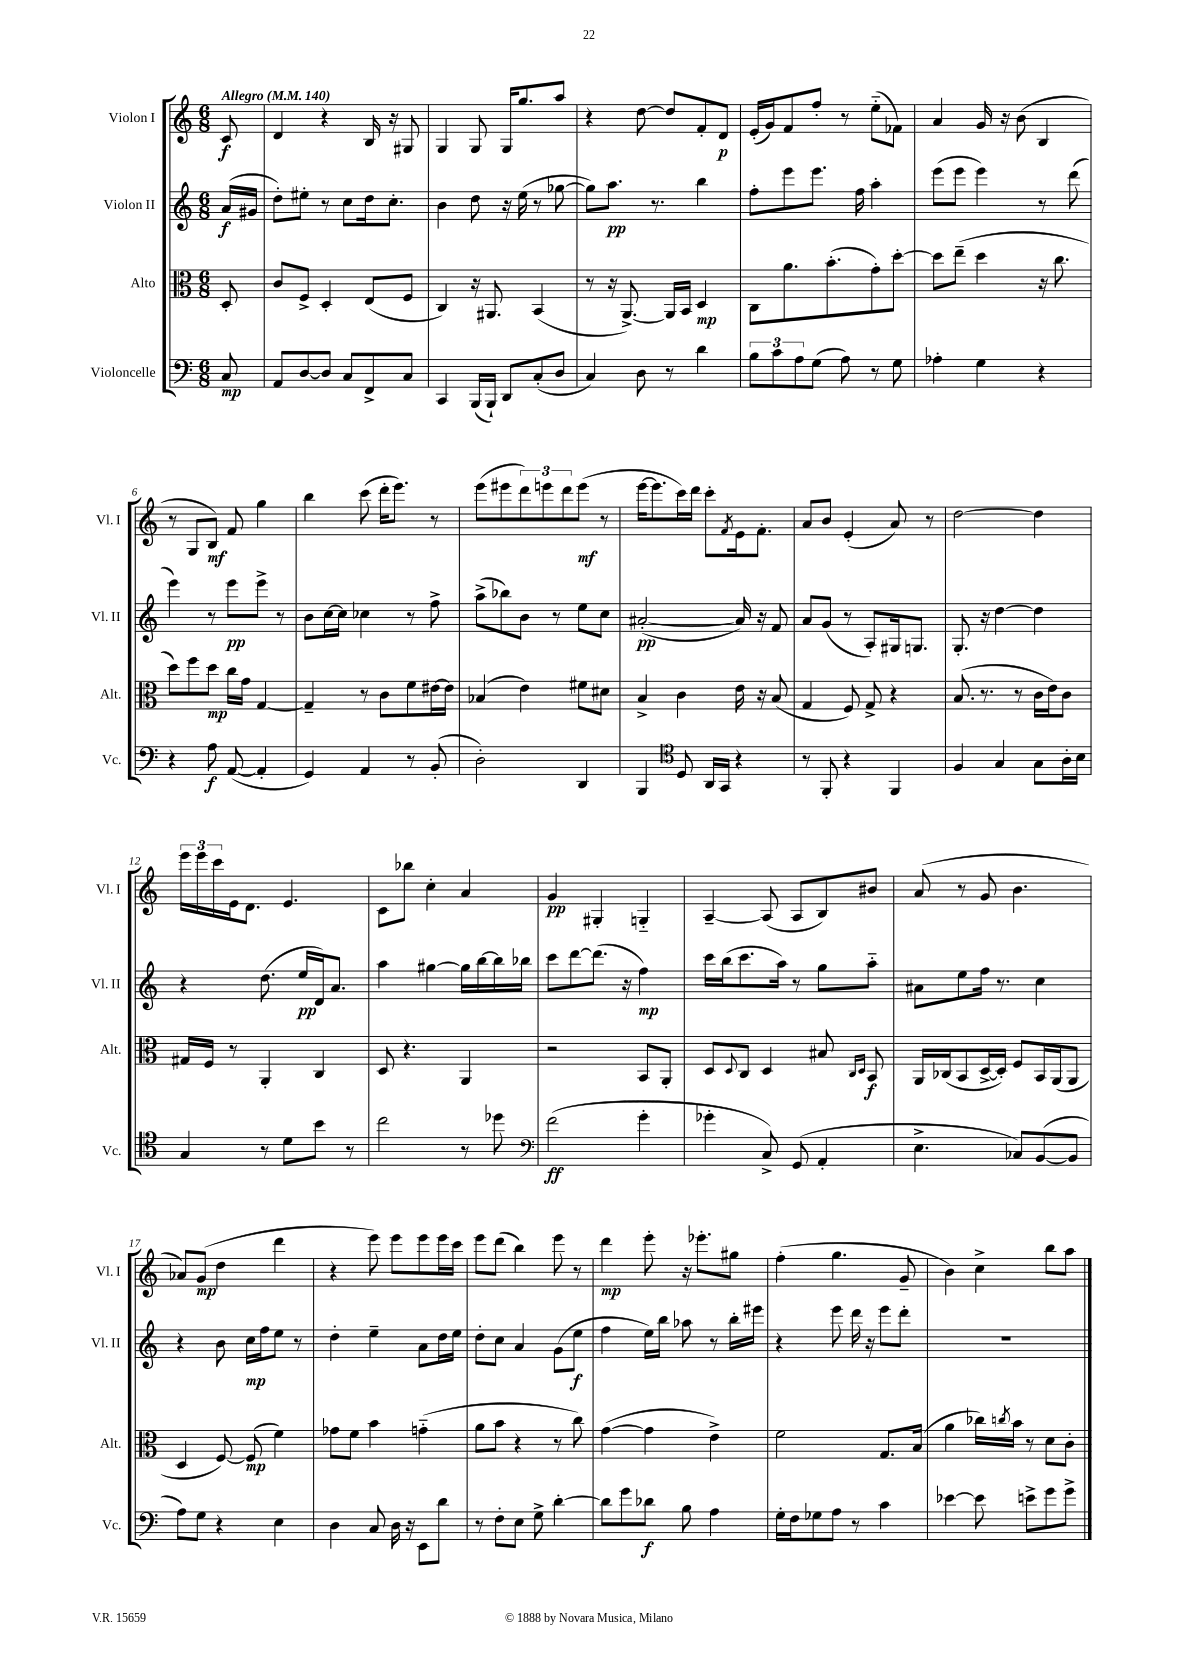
<<
\new StaffGroup <<
\new Staff = "s0" \with { instrumentName = "Violon I" shortInstrumentName = "Vl. I" } {
    \clef treble \key c \major \numericTimeSignature \time 6/8 \partial 8 \tempo "Allegro" 4 = 140
    c'8\f |
    d'4 r4 b16 r16 gis8 |
    g4 g8 g16 g''8. a''8 |
    r4 d''8~ d''8 f'8-. d'8\p |
    e'16-.( g'16) f'8 f''8-. r8 e''8-_( fes'8) |
    a'4 g'16 r16 b'8( b4 |
    r8 g8 b8\mf) f'8 g''4 |
    b''4 c'''8( d'''16-. e'''8.) r8 |
    e'''8( eis'''8 \tuplet 3/2 { d'''8) e'''8 d'''8 } e'''8\mf( r8 |
    e'''16~ e'''8. c'''16) d'''16 c'''8-. \acciaccatura { f'8 } e'16 f'8.-. |
    a'8 b'8 e'4-.( a'8) r8 |
    d''2~ d''4 |
    \tuplet 3/2 { e'''16 e'''16 c'''16 } e'16 d'8. e'4. |
    c'8 bes''8 c''4-. a'4 |
    g'4\pp gis4-. g4-_ |
    a4~-- a8( a8 b8) bis'8 |
    a'8( r8 g'8 b'4. |
    aes'8) g'8\mp( d''4 d'''4 |
    r4 e'''8) e'''8 e'''8 e'''16 c'''16 |
    e'''8 d'''8( b''4) e'''8 r8 |
    d'''4\mp e'''8-. r16 ees'''8.-. gis''8 |
    f''4-.( g''4. g'8-- |
    b'4) c''4-> b''8 a''8 \bar "|." |
}
\new Staff = "s1" \with { instrumentName = "Violon II" shortInstrumentName = "Vl. II" } {
    \clef treble \key c \major \numericTimeSignature \time 6/8 \partial 8
    a'16\f( gis'16 |
    d''8-.) eis''8-. r8 c''8 d''16 c''8.-. |
    b'4 d''8 r16 e''16( r8 ges''8~ |
    ges''8) a''8.\pp r8. b''4 |
    f''8-. e'''8 e'''8. f''16 a''4-. |
    e'''8( e'''8 e'''4) r8 d'''8( |
    e'''4) r8 e'''8\pp e'''8-> r8 |
    b'8 c''16~ c''16 ces''4 r8 f''8-> |
    a''8->( bes''8) b'8 r8 e''8 c''8 |
    ais'2~-.\pp( ais'16) r16 f'8 |
    a'8 g'8( r8 a8-.) gis16 g8. |
    g8.-. r16 d''4~ d''4 |
    r4 d''8.( e''16\pp d'16) a'8. |
    a''4 gis''4~ gis''16 b''16~ b''16 bes''16 |
    c'''8 d'''8~ d'''8.( r16 f''4\mp) |
    c'''16 b''16( c'''8. a''16) r8 g''8 a''8-_ |
    ais'8 e''8 f''16 r8. c''4 |
    r4 b'8 c''16\mp f''16 e''8 r8 |
    d''4-. e''4-- a'8 d''16 e''16 |
    d''8-. c''8 a'4 g'8( e''8\f |
    f''4 e''16) b''16 aes''8 r8 b''16-. eis'''16 |
    r4 e'''8 d'''16 r16 e'''8 d'''8-. |
    R2. \bar "|." |
}
\new Staff = "s2" \with { instrumentName = "Alto" shortInstrumentName = "Alt." } {
    \clef alto \key c \major \numericTimeSignature \time 6/8 \partial 8
    d8-. |
    c'8 f8-> d4-. e8( f8 |
    c4) r16 ais,8. b,4( |
    r8 r16 a,8.~->) a,16 b,16 d4\mp |
    c8 a'8. b'8.-.( g'8-.) d''8~-. |
    d''8 e''8--( d''4 r16 c''8. |
    d''8) f''8 d''8\mp c''16 g'16 g4~ |
    g4-- r8 c'8 f'8 eis'16~ eis'16 |
    bes4( e'4) fis'8 dis'8 |
    b4-> c'4 e'16 r16 b8( |
    g4 f8) g8-> r4 |
    b8.( r8. r8 c'16 e'16) c'8 |
    gis16 f16 r8 a,4-. c4 |
    d8 r4. a,4 |
    r2 b,8 a,8-. |
    d8 \appoggiatura { d8 } c8 d4 bis8 \grace { c16 d16 } b,8\f |
    a,16 ces16( b,8 d16~-> d16-.) f8 b,16 a,16( a,8 |
    d4 f8~) f8\mp( f'4) |
    ges'8 f'8 b'4 g'4-_( |
    a'8 b'8 r4 r8 c''8) |
    g'4~( g'4 e'4->) |
    f'2 g8. b16( |
    a'4 ces''16) \acciaccatura { c''8 } b'16 r8 d'8 c'8-. \bar "|." |
}
\new Staff = "s3" \with { instrumentName = "Violoncelle" shortInstrumentName = "Vc." } {
    \clef bass \key c \major \numericTimeSignature \time 6/8 \partial 8
    c8\mp |
    a,8 d8~ d8 c8 f,8-> c8 |
    c,4 b,,16( b,,16-!) d,8 c8-.( d8 |
    c4) d8 r8 d'4 |
    \tuplet 3/2 { b8 c'8 a8 } g8( a8) r8 g8 |
    aes4-. g4 r4 |
    r4 a8\f a,8~( a,4-. |
    g,4) a,4 r8 b,8-.( |
    d2-.) d,4 |
    b,,4 \clef tenor d8 a,16 g,16 r4 |
    r8 f,8-. r4 f,4 |
    f4 g4 g8 a16-. b16 |
    g4 r8 d'8 b'8 r8 |
    c''2 r8 des''8 |
    \clef bass f'2\ff( g'4-. |
    ges'4-. c8->) g,8( a,4-. |
    e4.-> ces8) b,8~( b,8 |
    a8) g8 r4 e4 |
    d4 c8 d16 r16 e,8 d'8 |
    r8 f8-. e8 g8-> d'4~-. |
    d'8 g'8 des'8\f b8 a4 |
    g16-. f16 ges8 a8 r8 c'4 |
    ees'4~ ees'8 e'8-> g'8 g'8-> \bar "|." |
}
>>
>>
